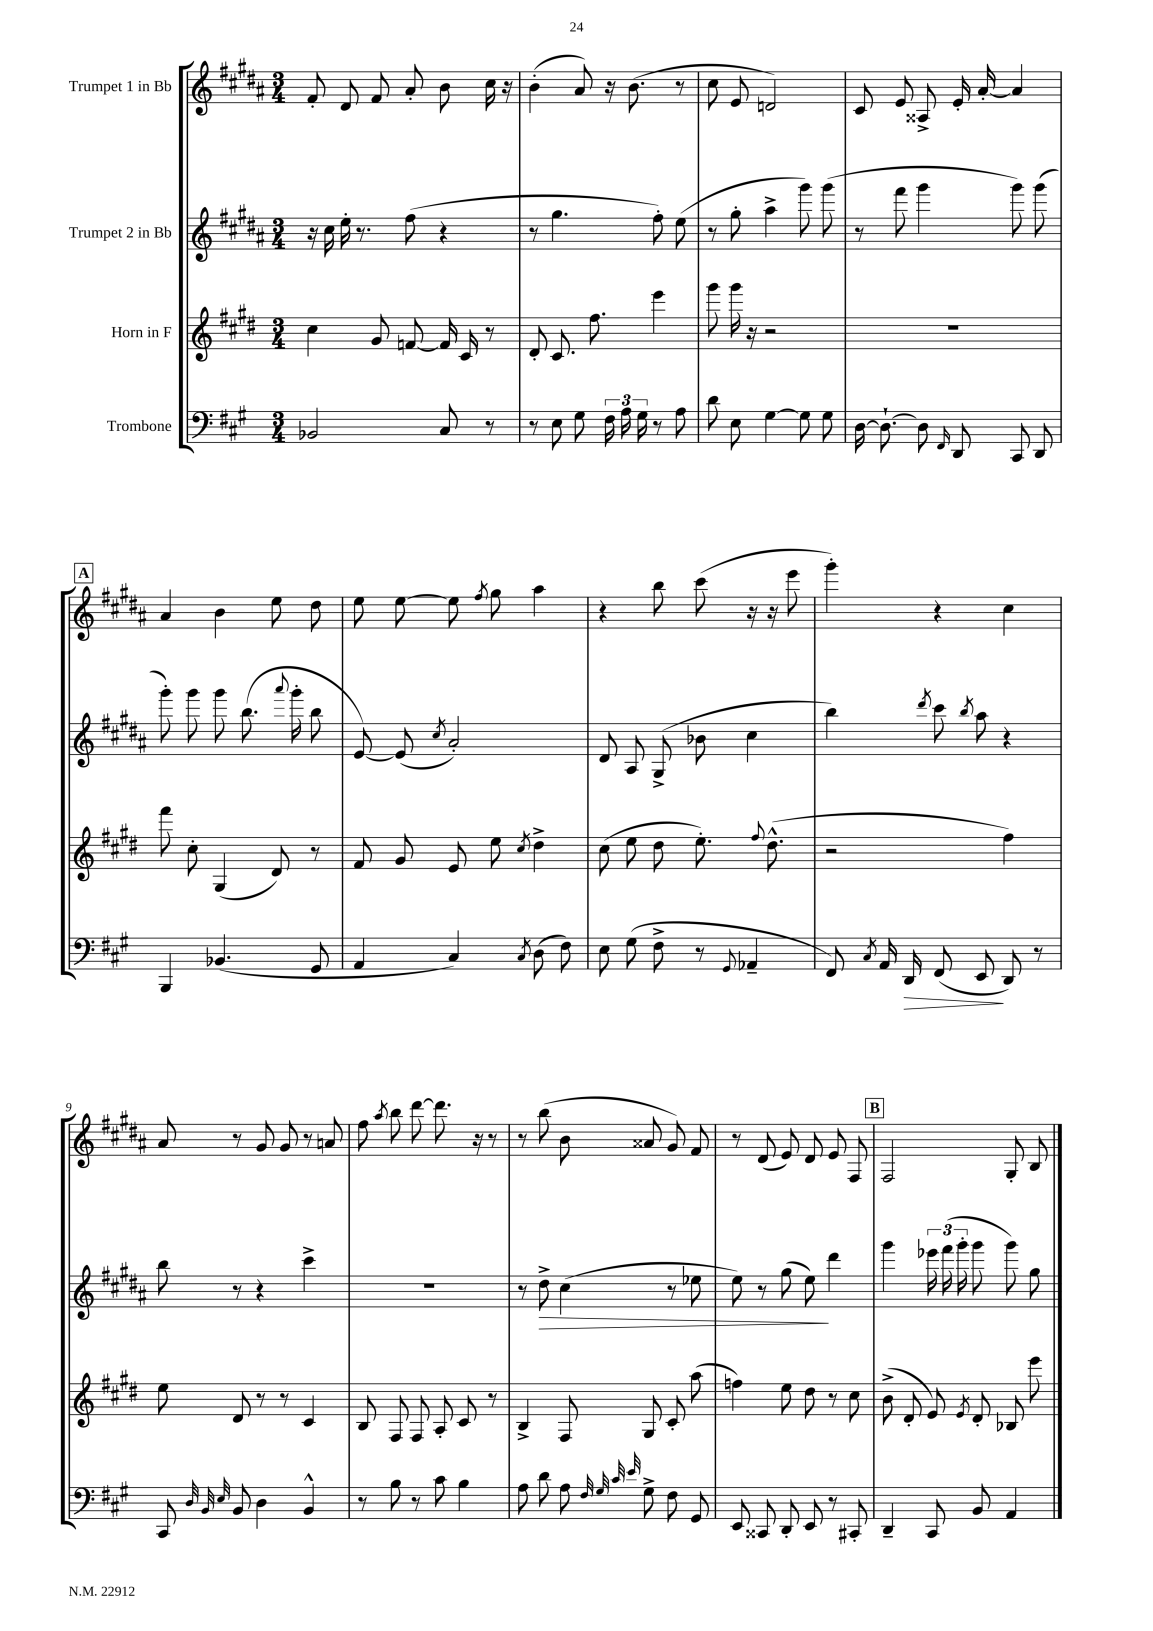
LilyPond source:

<<
\new StaffGroup <<
\new Staff = "s0" \with { instrumentName = "Trumpet 1 in Bb" } {
    \clef treble \key b \major \numericTimeSignature \time 3/4
    \autoBeamOff fis'8-. dis'8 fis'8 ais'8-. b'8 cis''16 r16 |
    b'4-.( ais'8) r16 b'8.( r8 |
    cis''8 e'8 d'2) |
    cis'8 e'8 aisis8-> e'16-. ais'16~-. ais'4 |
    \mark \markup { \box "A" } ais'4 b'4 e''8 dis''8 |
    e''8 e''8~ e''8 \acciaccatura { fis''8 } gis''8 ais''4 |
    r4 b''8 cis'''8( r16 r16 e'''8 |
    gis'''4-.) r4 cis''4 |
    ais'8 r8 gis'8 gis'8 r8 a'8 |
    fis''8 \acciaccatura { ais''8 } b''8 dis'''8~ dis'''8. r16 r8 |
    r8 b''8( b'8 aisis'8 gis'8) fis'8 |
    r8 dis'8( e'8) dis'8 e'8 fis8 |
    \mark \markup { \box "B" } fis2 gis8-. b8 \bar "|." |
}
\new Staff = "s1" \with { instrumentName = "Trumpet 2 in Bb" } {
    \clef treble \key b \major \numericTimeSignature \time 3/4
    \autoBeamOff r16 cis''16 e''16-. r8. fis''8( r4 |
    r8 gis''4. fis''8-.) e''8( |
    r8 gis''8-. ais''4-> gis'''8) gis'''8( |
    r8 fis'''8 gis'''4 gis'''8) gis'''8( |
    \mark \markup { \box "A" } gis'''8-.) gis'''8 gis'''8 b''8.( \appoggiatura { ais'''8 } gis'''16-. b''8 |
    e'8~) e'8( \acciaccatura { cis''8 } ais'2-.) |
    dis'8 ais8 gis8->( bes'8 cis''4 |
    b''4) \acciaccatura { dis'''8 } cis'''8 \acciaccatura { b''8 } ais''8 r4 |
    b''8 r8 r4 cis'''4-> |
    R2. |
    r8 dis''8->\> cis''4( r8 ees''8 |
    e''8) r8 gis''8( e''8\!) dis'''4 |
    \mark \markup { \box "B" } gis'''4 \tuplet 3/2 { ees'''16 fis'''16( gis'''16-. } gis'''8 gis'''8) gis''8 \bar "|." |
}
\new Staff = "s2" \with { instrumentName = "Horn in F" } {
    \clef treble \key e \major \numericTimeSignature \time 3/4
    \autoBeamOff cis''4 gis'8 f'8~ f'16 cis'16 r8 |
    dis'8-. cis'8. fis''8. e'''4 |
    gis'''8 gis'''16 r16 r2 |
    R2. |
    \mark \markup { \box "A" } fis'''8 cis''8-. gis4( dis'8) r8 |
    fis'8 gis'8 e'8 e''8 \acciaccatura { cis''8 } dis''4-> |
    cis''8( e''8 dis''8 e''8.-.) \appoggiatura { fis''8 } dis''8.-^( |
    r2 fis''4) |
    e''8 dis'8 r8 r8 cis'4 |
    b8 fis8 fis8 a8-. cis'8 r8 |
    b4-> fis8 gis8 cis'8-. a''8( |
    f''4) e''8 dis''8 r8 cis''8 |
    \mark \markup { \box "B" } b'8->( dis'8-. e'8) \acciaccatura { e'8 } dis'8-. bes8 e'''8 \bar "|." |
}
\new Staff = "s3" \with { instrumentName = "Trombone" } {
    \clef bass \key a \major \numericTimeSignature \time 3/4
    \autoBeamOff bes,2 cis8 r8 |
    r8 e8 gis8 \tuplet 3/2 { fis16 a16 gis16 } r8 a8 |
    d'8 e8 gis4~ gis8 gis8 |
    d16~ d8.~-! d8 \grace { fis,16 } d,8 cis,8 d,8 |
    \mark \markup { \box "A" } b,,4 bes,4.( gis,8 |
    a,4 cis4) \acciaccatura { cis8 } d8( fis8) |
    e8 gis8( fis8-> r8 \appoggiatura { gis,8 } aes,4-- |
    fis,8) \acciaccatura { cis8 } a,16 d,16\> fis,8( e,8\! d,8) r8 |
    cis,8 \grace { d32 b,32 e32 } b,8 d4 b,4-^ |
    r8 b8 r8 cis'8 b4 |
    a8 d'8 a8 \grace { fis32 gis32 cis'32 e'32 } gis8-> fis8 gis,8 |
    e,8 cisis,8 d,8-. e,8 r8 cis,8-. |
    \mark \markup { \box "B" } d,4-- cis,8 b,8 a,4 \bar "|." |
}
>>
>>
